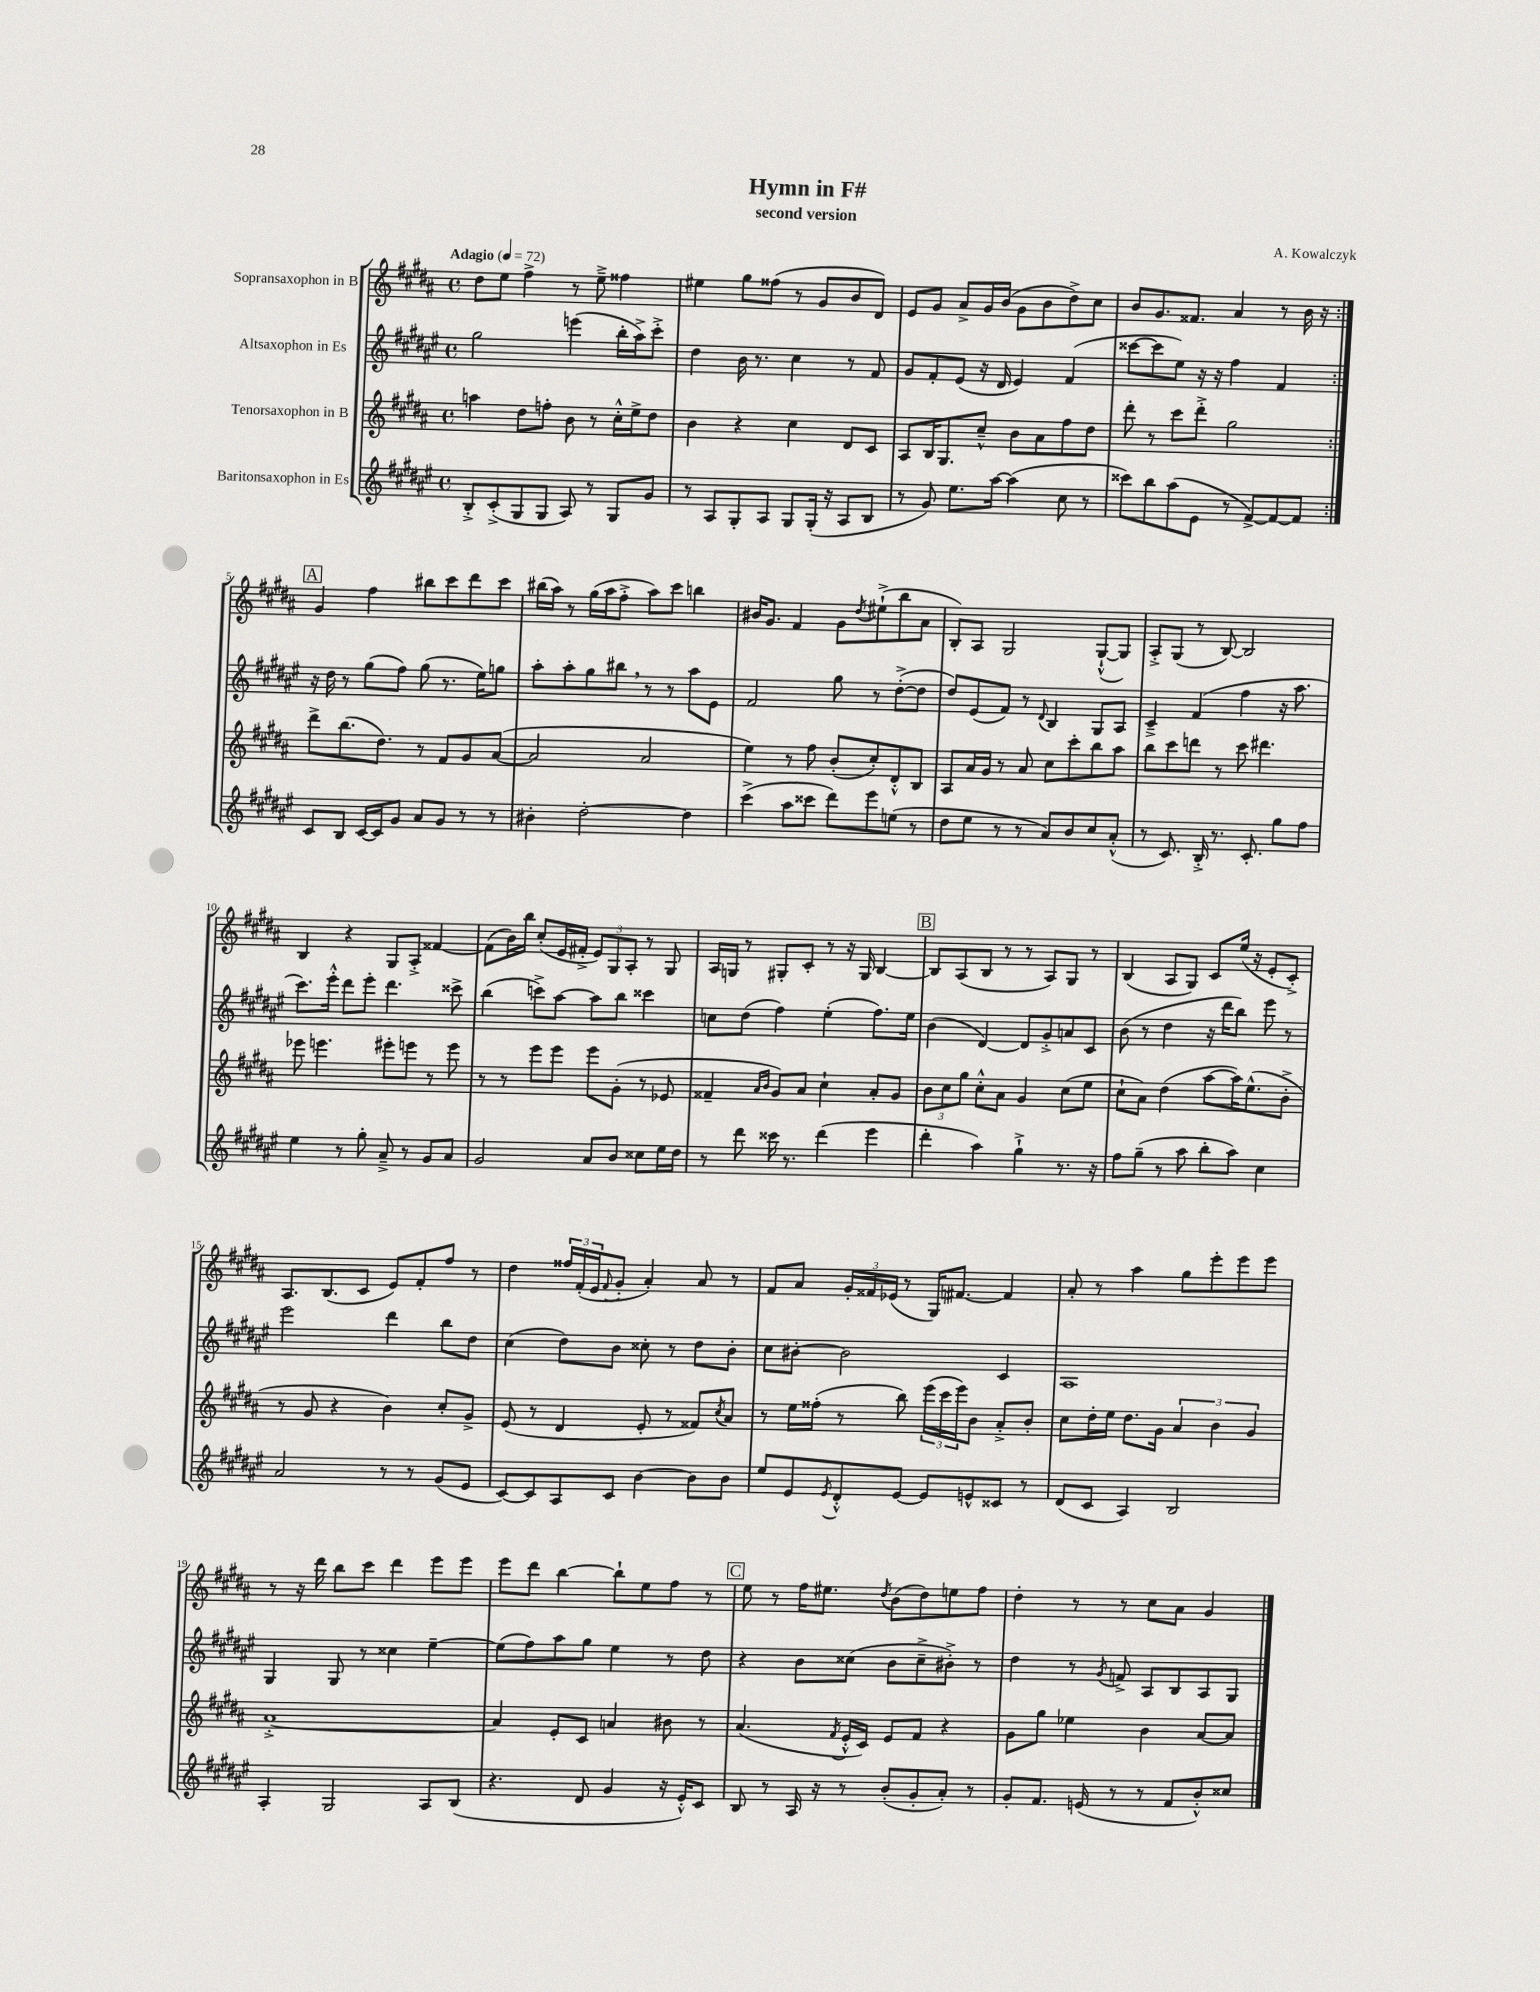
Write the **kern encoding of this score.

**kern	**kern	**kern	**kern
*staff4	*staff3	*staff2	*staff1
*clefG2	*clefG2	*clefG2	*clefG2
*k[f#c#g#d#a#e#]	*k[f#c#g#d#a#]	*k[f#c#g#d#a#e#]	*k[f#c#g#d#a#]
*M4/4	*M4/4	*M4/4	*M4/4
*met(c)	*met(c)	*met(c)	*met(c)
*MM72	*MM72	*MM72	*MM72
8B'^	4aa	2gg#	8dd#
(8c#'^	.	.	8ee
8G#	8dd#	.	4ff#^
8G#	8ff'	.	.
8A#)	8b	(4eee	8r
8r	8r	.	8ee~^
8G#	16cc#'^^	16bb'	4ff##
.	16ee^	16aa#^)	.
8g#	8dd#	8ccc#'^	.
=	=	=	=
8r	4b	4dd#	4ee#
8A#	.	.	.
8G#'	4r	16b	8gg#
.	.	8.r	.
8A#	.	.	(8ff##
8G#	4cc#	4cc#	8r
(16G#'	.	.	8g#
16r	.	.	.
8A#	8d#	8r	8b
8B	8c#	8f#	8d#)
=	=	=	=
8r	8A#	8g#	8e
8g#)	16B	8f#'	8g#
.	8.G#	.	.
8.ee#	.	(8e#	8a#^
.	8cc#~^^	16r	16g#
[16aa#	.	16d#	(16b
(4aa#]	8b	4e#)	8g#
.	8a#	.	8b
8cc#	8ff#	(4f#	8dd#^)
8r	8dd#	.	8cc#
=	=	=	=
8ccc##)	8ddd#'	[8ccc##	8b
8bb	8r	8ccc##]	8.g#
(8aa#	8ccc#	8ee#)	.
.	.	.	8.f##
8e#	8ddd#'^	16r	.
.	.	16r	.
8r	2gg#	4ff#	4a#
[8f#^)	.	.	.
8f#_	.	4f#	8r
8f#]	.	.	16b
.	.	.	16r
=:|!	=:|!	=:|!	=:|!
8c#	8ddd#^	16r	4g#
.	.	16dd#	.
8B	(8.bb	8r	.
[16c#	.	(8gg#	4ff#
16c#]	8.dd#)	.	.
8g#	.	8ff#)	.
8a#	8r	(8gg#	8bb#
8g#	8f#	8.r	8ccc#
8r	8g#	.	8ddd#
.	.	16ee#)	.
8r	([8a#	8gg	8ccc#
=	=	=	=
4b#'	2a#]	8aa#'	(16bb#
.	.	.	16aa#)
.	.	8aa#'	8r
[2dd#'	.	8gg#	(16gg#
.	.	.	16aa#
.	.	8bb#	8ff#'^
.	2a#	8r	8aa#)
.	.	8r	8ccc#
4dd#]	.	8aa#	4bb
.	.	8e#	.
=	=	=	=
(4ccc#^	4ee)	2f#	16b#
.	.	.	8.g#
8aa#	8r	.	4f#
8ccc##	8ff#	.	.
8ddd#)	(8b'	8gg#	8g#
.	.	.	8qdd#
8eee#	8cc#')	8r	(8ee#`^
(8ee	8d#'^^	([8dd#'^	8bb
8r	8B	8dd#]	8a#
=	=	=	=
8dd#	8A#	8dd#)	8B')
8ee#	16a#	(8e#	8A#
.	16g#	.	.
8r	8r	8f#)	2G#
8r	8a#	8r	.
.	.	8qqd#	.
8a#)	8cc#	4B	.
8b	8ccc#'	.	.
8cc#	8bb	8G#	([8G#`^^
(8a#'^^	8aa#	8A#	8G#])
=	=	=	=
8r	8bb	4c#~^	8A#'^
8.c#)	8ccc#	.	(8G#
.	8ddd	(4f#	8r
16B'^	.	.	.
8.r	8r	.	[8B)
.	8ccc#	4ff#	2B]
8.c#'	.	.	.
.	4.ddd#	.	.
8gg#	.	16r	.
.	.	8.aa#	.
8ff#	.	.	.
=	=	=	=
4ee#	8eee-	8.ccc#)	4B
.	4.eee	.	.
.	.	16eee#'^^	.
8r	.	8ddd#	4r
8gg#'	.	8eee#'	.
8a#~^	8eee#'	4.ddd#	8G#
8r	8eee	.	8A#'^
8g#	8r	.	[4f##
8a#	8eee	8ccc##^	.
=	=	=	=
2g#	8r	(4bb	(8f##]
.	8r	.	16b)
.	.	.	16bb
.	8eee	8ccc^)	(8cc#'
.	8eee	[8aa#	16e
.	.	.	16f#'^
8a#	8eee	8aa#]	12e)
.	.	.	12G#
8b	(8g#'	8bb	.
.	.	.	12A#'
8cc##	8r	4ccc##	8r
16ee#	8e-	.	8G#
16dd#	.	.	.
=	=	=	=
8r	4f##~	8cc	16A#
.	.	.	16G
8ddd#	.	(8dd#	8r
.	16qqa#	.	.
.	16qqb	.	.
16ccc##	8g#)	4ff#)	8G#'
8.r	.	.	.
.	8a#	.	8c#'
(4ddd#	4cc#`	(4ee#'	8r
.	.	.	16r
.	.	.	16G#
4eee#	8a#'	8.ff#)	[4B
.	8g#	.	.
.	.	16ee#	.
=	=	=	=
4ddd#'	12b	(4b	8B]
.	12cc#	.	.
.	.	.	(8A#
.	12gg#	.	.
4aa#)	8cc#'^^	[4d#)	8B
.	8a#	.	8r
4gg#`^	4g#	8d#]	8r
.	.	8g#'^	8A#)
8.r	(8cc#	8a	8G#
.	8ee	8c#	8r
16r	.	.	.
=	=	=	=
8ff#	8cc#`	(8b	(4B
(8gg#~	8a#)	8r	.
8r	(4dd#	4dd#	8A#
8aa#	.	.	8G#)
8bb'	[8aa#	16r	8c#
.	.	16ddd#	.
8aa#)	16aa#])	8bb)	(16ee
.	(8.ee^^	.	16r
4cc#	.	8eee#	8e'
.	8b'^	8r	8c#'^)
=	=	=	=
2a#	8r	2eee#	8.A#
.	8g#	.	.
.	.	.	(8.B
.	4r	.	.
.	.	.	8c#
8r	4b)	4ddd#	8e)
8r	.	.	8f#'
(8g#	8cc#'	8bb	8ff#
8e#	8g#^	8dd#	8r
=	=	=	=
[8c#)	(8e	(4cc#	4dd#
8c#]	8r	.	.
8A#	4d#	8dd#)	24ff##
.	.	.	(24f#'
.	.	.	24e
.	.	.	8qqf#
8c#	.	8b	8g#'
[4b	8e'	8cc##'	4a#')
.	8r	8r	.
8b]	8f##)	8dd#	8a#
.	8qcc#	.	.
8b	8a#	8b'	8r
=	=	=	=
8ee#	8r	8cc#	8f#
8e#	16ee	[8b#'	8a#
.	(16ff##'	.	.
8qe#	.	.	.
8d#'^^	8r	2b#]	24g#'
.	.	.	24f##
.	.	.	(24e-
[8e#	8bb)	.	8r
8e#]	(24eee	.	16G#)
.	24ccc#	.	.
.	.	.	[8.f#
.	24eee)	.	.
8e^^	8b	.	.
8c##	8a#'^	4c#	4f#]
8r	8b'	.	.
=	=	=	=
(8d#	8cc#	1A#	8a#'
8c#	16dd#'	.	8r
.	16ee	.	.
4A#)	8.dd#	.	4aa#
.	16g#	.	.
2B	6a#	.	8gg#
.	.	.	8eee'
.	6b	.	.
.	.	.	8eee
.	6g#	.	.
.	.	.	8eee
=	=	=	=
4A#'	[1a#'^	4G#	8r
.	.	.	16r
.	.	.	16ddd#
2G#	.	8G#	8bb
.	.	8r	8ccc#
.	.	4cc##	4ddd#
8A#	.	[4ee#~	8eee
(8B	.	.	8eee
=	=	=	=
4.r	4a#]	(8ee#]	8eee
.	.	8ff#)	8ddd#
.	8e'	8aa#	[4bb
8d#	8c#	8gg#	.
4g#	4a	4ee#	8bb`]
.	.	.	8ee
16r	8b#	8r	8ff#
16e#'^^)	.	.	.
8c#	8r	8dd#	8r
=	=	=	=
8B	(4.a#	4r	8ee
8r	.	.	8r
16A#	.	8b	16ff#
16r	.	.	8.ee#
.	8qf#	.	.
8r	16e'^^	(8cc##	.
.	16c#)	.	.
.	.	.	8qdd#
(8b'	8e	8b	(8b
8g#'	8f#	8cc##~^	8dd#)
8a#')	4r	8b#'^)	8ee
8r	.	8r	8ff#
=	=	=	=
8g#'	8g#	4dd#	4dd#'
8.f#	8gg#	.	.
.	4ee-	8r	8r
(16e	.	.	.
.	.	8qg#	.
8r	.	8f^	8r
8r	4b	8A#	8cc#
8f#	.	8B	8a#
8b'^^)	[8a#	8A#	4g#
8cc##	8a#]	8G#	.
==	==	==	==
*-	*-	*-	*-
